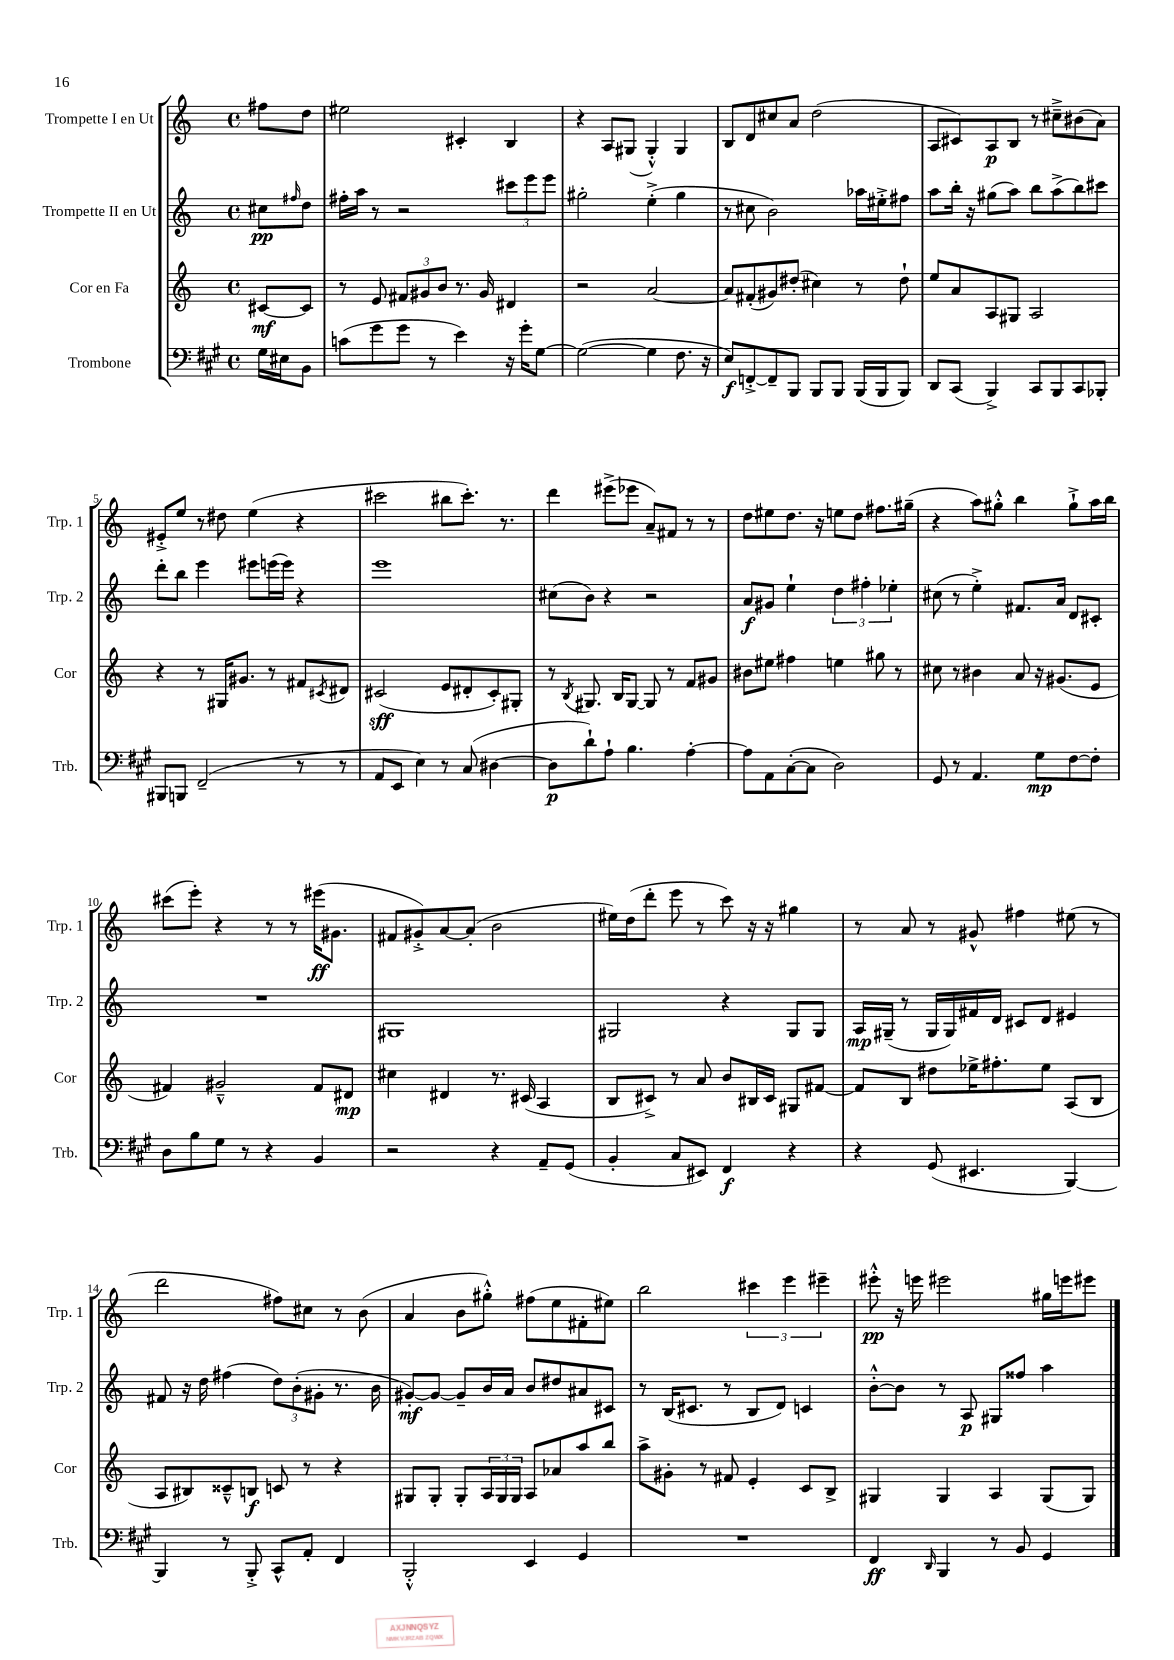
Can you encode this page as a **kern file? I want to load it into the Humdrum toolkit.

**kern	**dynam	**kern	**dynam	**kern	**dynam	**kern	**dynam
*part4	*part4	*part3	*part3	*part2	*part2	*part1	*part1
*staff4	*staff4	*staff3	*staff3	*staff2	*staff2	*staff1	*staff1
*I"Trombone	*	*I"Cor en Fa	*	*I"Trompette II en Ut	*	*I"Trompette I en Ut	*
*I'Trb.	*	*I'Cor	*	*I'Trp. 2	*	*I'Trp. 1	*
*clefF4	*	*clefG2	*	*clefG2	*	*clefG2	*
*k[f#c#g#]	*	*k[]	*	*k[]	*	*k[]	*
*M4/4	*	*M4/4	*	*M4/4	*	*M4/4	*
*met(c)	*	*met(c)	*	*met(c)	*	*met(c)	*
=	=	=	=	=	=	=	=
16G#\LL	.	[8c#X/L	mf	8cc#X\L	pp	8ff#X\L	.
16E#X\J	.	.	.	.	.	.	.
.	.	.	.	16qqff#X/	.	.	.
8BB\J	.	8c#/J]	.	8dd\J	.	8dd\J	.
=1	=1	=1	=1	=1	=1	=1	=1
(8cn\L	.	8r	.	16ff#X'\LL	.	2ee#X\	.
.	.	.	.	16aa\JJ	.	.	.
8g#\	.	8e/	.	8r	.	.	.
8g#\J	.	12f#X/L	.	2r	.	.	.
.	.	12g#X/	.	.	.	.	.
8r	.	.	.	.	.	.	.
.	.	12b/J	.	.	.	.	.
4e\)	.	8.r	.	.	.	4c#X'/	.
.	.	16g#/	.	.	.	.	.
16r	.	4d#X/	.	12ccc#X\L	.	4B/	.
16g#'\KL	.	.	.	.	.	.	.
.	.	.	.	12eee\	.	.	.
[8G#\J	.	.	.	.	.	.	.
.	.	.	.	12eee\J	.	.	.
=2	=2	=2	=2	=2	=2	=2	=2
(2G#\_	.	2r	.	2gg#X'\	.	4r	.
.	.	.	.	.	.	8A/L	.
.	.	.	.	.	.	(8G#X/J	.
4G#\]	.	[2a/	.	(4ee'^\	.	4G#'^^/)	.
8.F#\	.	.	.	4gg#\	.	4G#/	.
16r	.	.	.	.	.	.	.
=3	=3	=3	=3	=3	=3	=3	=3
8E/L)	f	8a/L]	.	8r	.	8B/L	.
[8FFn'^/	.	(8f#X'/	.	8cc#X\	.	8d/	.
8FF~/]	.	8g#X/)	.	2b\)	.	8cc#X/	.
8BBB/J	.	(8dd#X'/J	.	.	.	8a/J	.
8BBB/L	.	4cc#X\)	.	.	.	(2dd\	.
8BBB/J	.	.	.	.	.	.	.
(16BBB/LL	.	8r	.	16aa-X\LL	.	.	.
16BBB/J	.	.	.	16ee#X'^\J	.	.	.
8BBB/J)	.	8dd#`\	.	8ff#X\J	.	.	.
=4	=4	=4	=4	=4	=4	=4	=4
8DD/L	.	8ee/L	.	8aa\L	.	8A/L	.
(8CC#/J	.	8a/	.	16bb'\Jk	.	8c#X/)	.
.	.	.	.	16r	.	.	.
4BBB^/)	.	8A/	.	(8gg#X\L	.	8A/	p
.	.	8G#X/J	.	8aa\J)	.	8B/J	.
8CC#/L	.	2A/	.	8bb\L	.	8r	.
8BBB/	.	.	.	(8aa^\	.	8cc#X~^\L	.
8CC#/	.	.	.	8bb\)	.	(8b#X\	.
8BBB-X'/J	.	.	.	8ccc#X\J	.	8a\J)	.
!!LO:LB:g=z
=5	=5	=5	=5	=5	=5	=5	=5
8BBB#X/L	.	4r	.	8ddd'\L	.	8e#X'^/L	.
8BBBn/J	.	.	.	8bb\J	.	8ee/J	.
(2FF#~/	.	8r	.	4eee\	.	8r	.
.	.	16G#X/KL	.	.	.	8dd#X\	.
.	.	8.g#X/J	.	.	.	.	.
.	.	.	.	8eee#X\L	.	(4ee\	.
.	.	8r	.	(16eeen\L	.	.	.
.	.	.	.	16eee\JJ)	.	.	.
8r	.	8f#X/L	.	4r	.	4r	.
.	.	8qc#X/	.	.	.	.	.
8r	.	8d#X/J	.	.	.	.	.
=6	=6	=6	=6	=6	=6	=6	=6
8AA/L	.	(2c#X/	sff	1eee	.	2ccc#X\	.
8EE/J	.	.	.	.	.	.	.
4E\)	.	.	.	.	.	.	.
8r	.	8e/L	.	.	.	8bb#X\L	.
(8C#/	.	8d#X'/	.	.	.	8.ccc#'\J)	.
[4D#X\	.	8c#'/)	.	.	.	.	.
.	.	.	.	.	.	8.r	.
.	.	8G#X'/J	.	.	.	.	.
=7	=7	=7	=7	=7	=7	=7	=7
8D#\L]	p	8r	.	(8cc#X\L	.	4ddd\	.
.	.	8qB/	.	.	.	.	.
8d`\)	.	8.G#X/	.	8b\J)	.	.	.
8A`\J	.	.	.	4r	.	(8eee#X^\L	.
.	.	16B/KL	.	.	.	.	.
4.B\	.	[8G#/J	.	.	.	8eee-X\J	.
.	.	8G#/]	.	2r	.	8a~/L)	.
.	.	8r	.	.	.	8f#X/J	.
[4A'\	.	8f/L	.	.	.	8r	.
.	.	8g#X/J	.	.	.	8r	.
=8	=8	=8	=8	=8	=8	=8	=8
8A\L]	.	8b#X\L	.	8a/L	f	8dd\L	.
8AA\	.	8ee#X\J	.	8g#X/J	.	8ee#X\	.
([8C#'\	.	4ff#X\	.	4ee`\	.	8.dd\J	.
8C#\J]	.	.	.	.	.	.	.
.	.	.	.	.	.	16r	.
2D\)	.	4een\	.	6dd\	.	8een\L	.
.	.	.	.	.	.	8dd\J	.
.	.	.	.	6ff#X'\	.	.	.
.	.	8gg#X\	.	.	.	8.ff#X\L	.
.	.	.	.	6ee-X'\	.	.	.
.	.	8r	.	.	.	.	.
.	.	.	.	.	.	(16gg#X~\Jk	.
=9	=9	=9	=9	=9	=9	=9	=9
8GG#/	.	8cc#X\	.	(8cc#X\	.	4r	.
8r	.	8r	.	8r	.	.	.
4.AA/	.	4b#X\	.	4ee'^\)	.	8aa\L)	.
.	.	.	.	.	.	8gg#X'^^\J	.
.	.	8a/	.	8.f#X/L	.	4bb\	.
8G#\L	mp	16r	.	.	.	.	.
.	.	(8.g#X/L	.	16a/Jk	.	.	.
[8F#\	.	.	.	8d/L	.	8gg#`^\L	.
8F#'\J]	.	8e/J	.	8c#X'/J	.	16aa\L	.
.	.	.	.	.	.	16bb\JJ	.
!!LO:LB:g=z
=10	=10	=10	=10	=10	=10	=10	=10
8D\L	.	4f#X/)	.	1r	.	(8ccc#X\L	.
8B\	.	.	.	.	.	8eee'\J)	.
8G#\J	.	2g#X~^^/	.	.	.	4r	.
8r	.	.	.	.	.	.	.
4r	.	.	.	.	.	8r	.
.	.	.	.	.	.	8r	.
4BB/	.	8f#/L	.	.	.	(16eee#X\KL	ff
.	.	.	.	.	.	8.g#X\J	.
.	.	8d#X/J	mp	.	.	.	.
=11	=11	=11	=11	=11	=11	=11	=11
2r	.	4cc#X\	.	1G#X	.	8f#X/L	.
.	.	.	.	.	.	8g#X'^/)	.
.	.	4d#X/	.	.	.	[8a/	.
.	.	.	.	.	.	(8a'/J]	.
4r	.	8.r	.	.	.	2b\	.
.	.	(16c#X/	.	.	.	.	.
8AA~/L	.	4A/	.	.	.	.	.
(8GG#/J	.	.	.	.	.	.	.
=12	=12	=12	=12	=12	=12	=12	=12
4BB'/	.	8B/L	.	2G#X/	.	16ee#X\LL)	.
.	.	.	.	.	.	(16dd\J	.
.	.	8c#X^/J)	.	.	.	8ddd'\J	.
8C#/L	.	8r	.	.	.	8eee\	.
8EE#X/J)	.	8a/	.	.	.	8r	.
4FF#/	f	8b/L	.	4r	.	8ccc\)	.
.	.	16B#X/L	.	.	.	16r	.
.	.	16c#/JJ	.	.	.	16r	.
4r	.	8G#X/L	.	8G#/L	.	4gg#X\	.
.	.	[8f#X/J	.	8G#/J	.	.	.
=13	=13	=13	=13	=13	=13	=13	=13
4r	.	8f#/L]	.	16A/LL	mp	8r	.
.	.	.	.	(16G#X~/JJ	.	.	.
.	.	8B/J	.	8r	.	8a/	.
(8GG#/	.	8dd#X\L	.	16G#/LL	.	8r	.
.	.	.	.	16G#/)	.	.	.
4.EE#X/	.	16ee-X^\K	.	16f#X/	.	8g#X^^/	.
.	.	8.ff#X'\	.	16d/JJ	.	.	.
.	.	.	.	8c#X/L	.	4ff#X\	.
.	.	8ee-\J	.	8d/J	.	.	.
[4BBB/)	.	(8A/L	.	4e#X/	.	(8ee#X\	.
.	.	8B/J	.	.	.	8r	.
!!LO:LB:g=z
=14	=14	=14	=14	=14	=14	=14	=14
4BBB/]	.	8A/L	.	8f#X/	.	2ddd\	.
.	.	8B#X/)	.	16r	.	.	.
.	.	.	.	16dd\	.	.	.
8r	.	8c##X~^^/	.	(4ff#X\	.	.	.
8BBB'^/	.	8Bn/J	f	.	.	.	.
8CC#^^/L	.	8cn/	.	12dd\L)	.	8ff#X\L)	.
.	.	.	.	(12b'\	.	.	.
8AA'/J	.	8r	.	.	.	8cc#X\J	.
.	.	.	.	12g#X'\J	.	.	.
4FF#/	.	4r	.	8.r	.	8r	.
.	.	.	.	.	.	(8b\	.
.	.	.	.	16b\	.	.	.
=15	=15	=15	=15	=15	=15	=15	=15
2BBB'^^/	.	8G#X/L	.	[8g#X'/L)	mf	4a/	.
.	.	8G#'/J	.	8g#/J_	.	.	.
.	.	8G#'/L	.	8g#~/L]	.	8b\L	.
.	.	24A/L	.	16b/L	.	8gg#X'^^\J)	.
.	.	24G#/	.	.	.	.	.
.	.	.	.	16a/JJ	.	.	.
.	.	24G#/JJ	.	.	.	.	.
4EE/	.	8A/L	.	8b/L	.	(8ff#X\L	.
.	.	8a-X/	.	8dd#X/	.	8ee\	.
4GG#/	.	8aa/	.	8a#X/	.	8f#X'\	.
.	.	8bb/J	.	8c#X/J	.	8ee#X\J)	.
=16	=16	=16	=16	=16	=16	=16	=16
1r	.	8aa^\L	.	8r	.	2bb\	.
.	.	8g#X'\J	.	(16B/KL	.	.	.
.	.	.	.	8.c#X/J	.	.	.
.	.	8r	.	.	.	.	.
.	.	8f#X/	.	8r	.	.	.
.	.	4e'/	.	8B/L	.	6ccc#X\	.
.	.	.	.	8d/J)	.	.	.
.	.	.	.	.	.	6eee\	.
.	.	8c/L	.	4cn/	.	.	.
.	.	.	.	.	.	6eee#X~\	.
.	.	8B^/J	.	.	.	.	.
=17	=17	=17	=17	=17	=17	=17	=17
4FF#/	ff	4G#X/	.	[8b'^^\L	.	8eee#X'^^\	pp
.	.	.	.	8b\J]	.	16r	.
.	.	.	.	.	.	16eeen\	.
16qqDD/	.	.	.	.	.	.	.
4BBB/	.	4G#/	.	8r	.	2eee#X\	.
.	.	.	.	8A/	p	.	.
8r	.	4A/	.	8G#X/L	.	.	.
8BB/	.	.	.	8ff##X/J	.	.	.
4GG#/	.	(8G#/L	.	4aa\	.	16gg#X\LL	.
.	.	.	.	.	.	16eeen\J	.
.	.	8G#/J)	.	.	.	8eee#X\J	.
==	==	==	==	==	==	==	==
*-	*-	*-	*-	*-	*-	*-	*-
